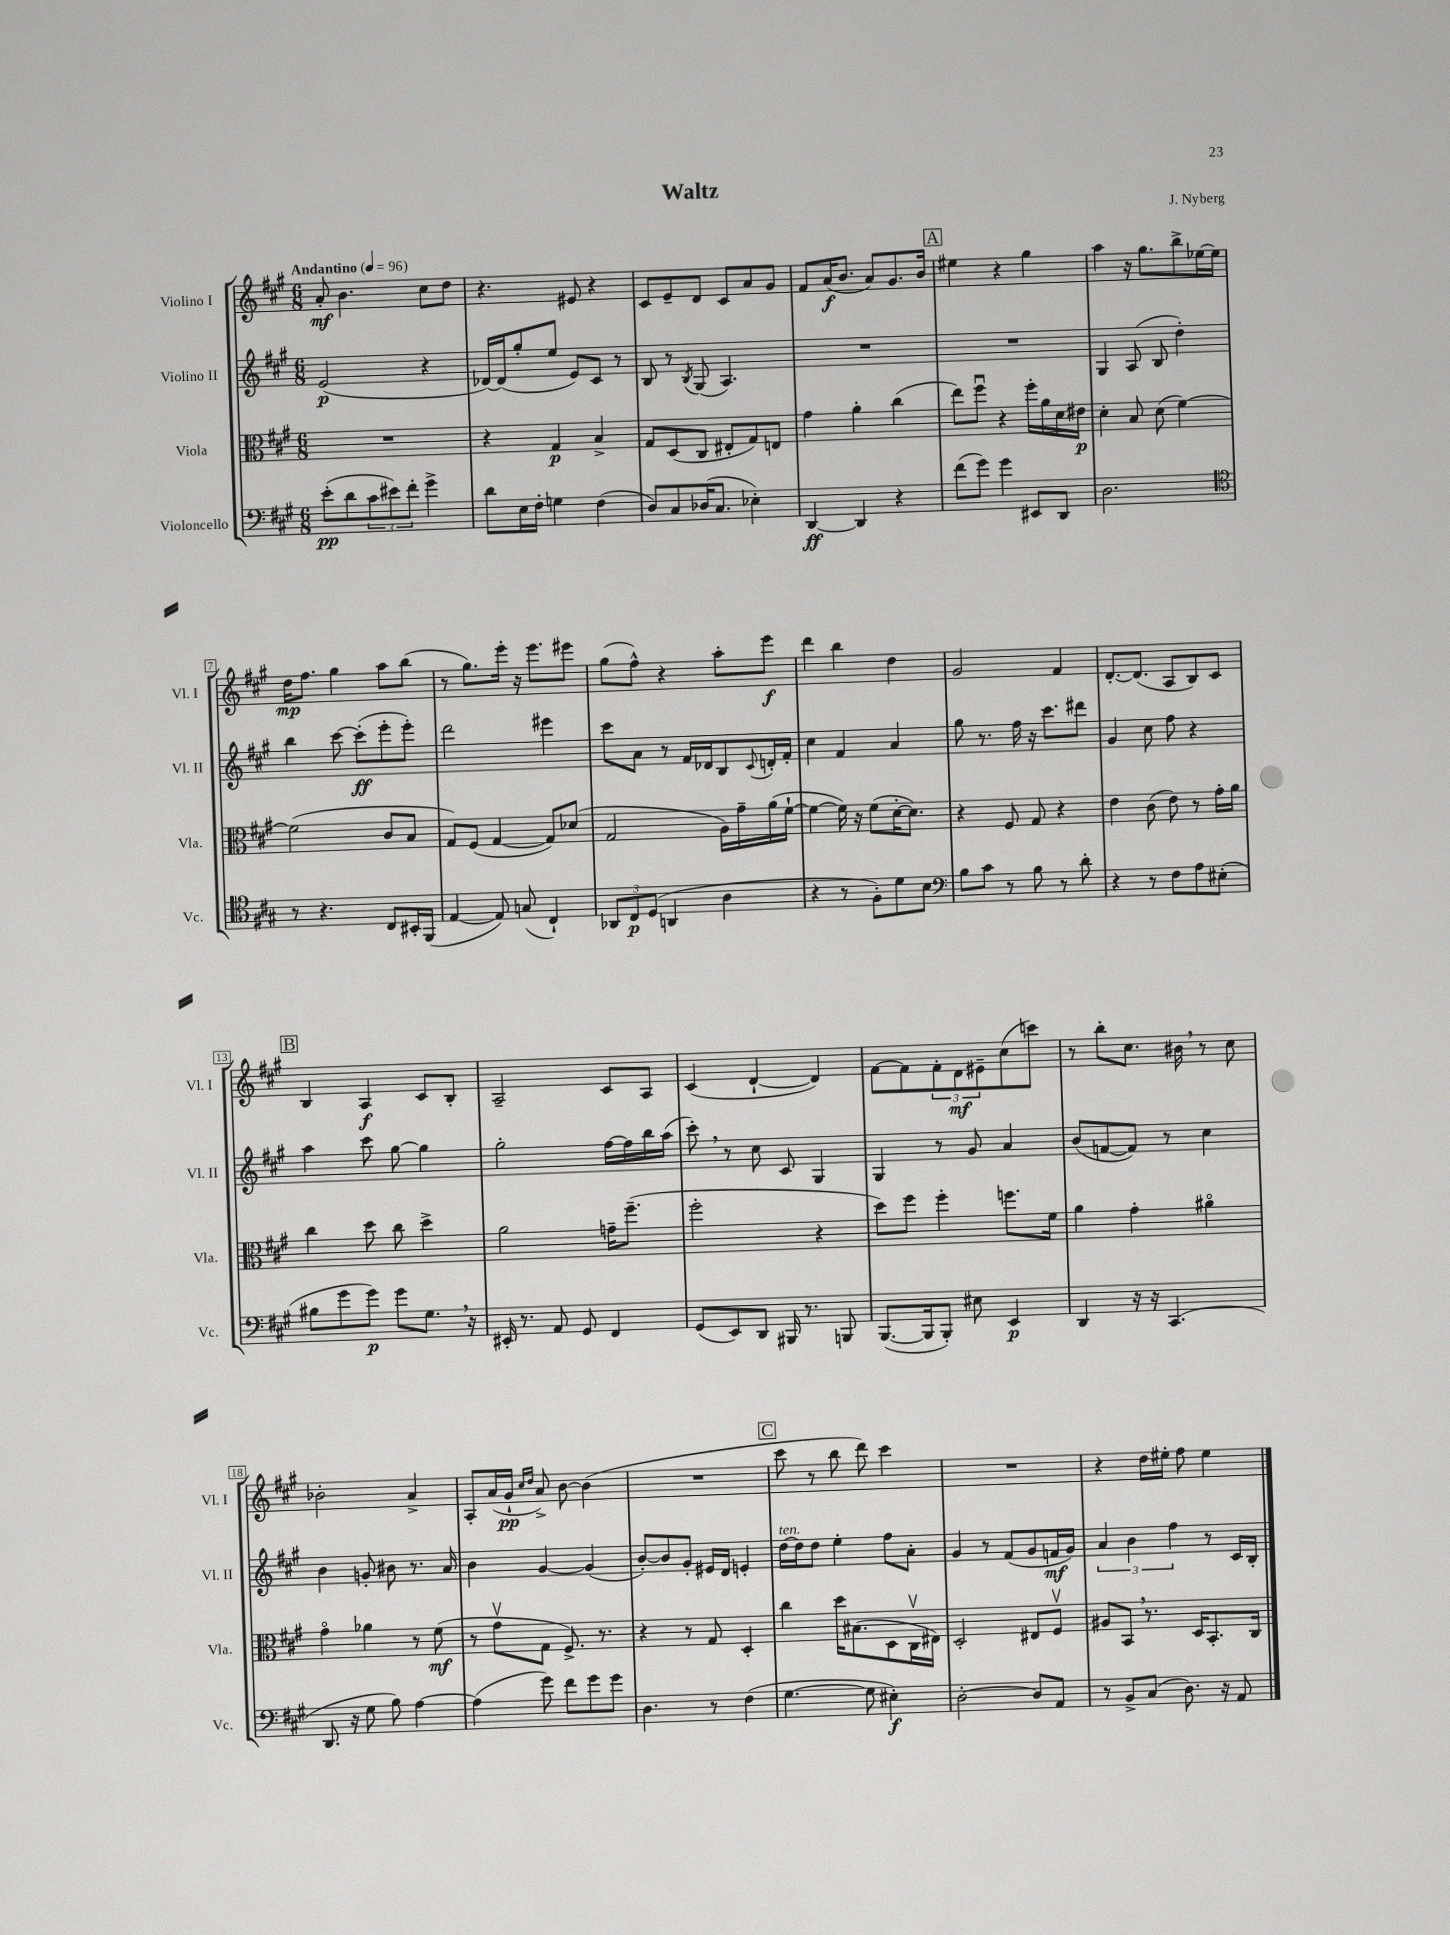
\header { title = "Waltz" composer = "J. Nyberg" }
<<
\new StaffGroup <<
\new Staff = "s0" \with { instrumentName = "Violino I" shortInstrumentName = "Vl. I" } {
    \clef treble \key a \major \numericTimeSignature \time 6/8 \tempo "Andantino" 4 = 96
    a'8-.\mf b'4. cis''8 d''8 |
    r4. eis'8 r4 |
    cis'8 e'8-- d'8 cis'8 a'8 gis'8 |
    fis'8 a'16\f( b'8. a'8) gis'8. b'16 |
    \mark \markup { \box "A" } eis''4 r4 gis''4 |
    a''4 r16 gis''8. b''8-> ees''16~ ees''16 |
    d''16\mp fis''8. gis''4 a''8 b''8( |
    r8 gis''8.) e'''16-. r16 e'''8. eis'''8 |
    gis''8( fis''8-^) r4 a''8-. e'''8\f |
    d'''4 b''4 d''4 |
    gis'2 fis'4 |
    d'8.~-. d'8.( a8 b8) cis'8 |
    \mark \markup { \box "B" } b4 a4\f cis'8 b8-. |
    a2-- cis'8 a8 |
    cis'4( d'4~-! d'4) |
    fis'8~ fis'8 \tuplet 3/2 { fis'8-. d'8\mf eis'8-- } cis''8( c'''8) |
    r8 b''8-. cis''8. bis'16 \breathe r8 cis''8 |
    bes'2-. a'4-> |
    a8-. a'16( gis'16-!\pp \grace { cis''16 d''16 } a'8->) b'8~ b'4( |
    R2. |
    \mark \markup { \box "C" } cis'''8 r8 b''8 d'''8) cis'''4 |
    R2. |
    r4 d''16 eis''16-. fis''8 eis''4 \bar "|." |
}
\new Staff = "s1" \with { instrumentName = "Violino II" shortInstrumentName = "Vl. II" } {
    \clef treble \key a \major \numericTimeSignature \time 6/8
    e'2\p( r4 |
    des'16~) des'16( gis''8-. e''8 e'8) cis'8 r8 |
    b8 r8 \acciaccatura { b8 } gis8( a4.) |
    R2. |
    \mark \markup { \box "A" } R2. |
    gis4 a8( b8 d''4-.) |
    b''4 cis'''8~ cis'''8-.\ff( e'''8-. e'''8-.) |
    d'''2 eis'''4 |
    cis'''8 a'8 r8 fis'16 des'16 b8 \appoggiatura { cis'8 } d'16-. fis'16-. |
    cis''4 fis'4 a'4 |
    gis''8 r8. fis''16 r16 cis'''8. dis'''8 |
    gis'4 cis''8 fis''8 r4 |
    \mark \markup { \box "B" } a''4 cis'''8 gis''8~ gis''4 |
    gis''2-. fis''16~ fis''16 b''16 a''16( |
    cis'''8-.) \breathe r8 cis''8 cis'8 gis4 |
    gis4 r8 gis'8 a'4 |
    b'8( f'8~ f'8) r8 cis''4 |
    b'4 g'8-. bis'8 r8. a'16 |
    b'4 gis'4~ gis'4( |
    b'8~-.) b'8 gis'8-. eis'16 d'16 e'4-. |
    \mark \markup { \box "C" } d''16~^\markup { \italic "ten." } d''16 d''8 e''4-. fis''8 a'8-. |
    gis'4 r8 fis'8( gis'8 f'16\mf gis'16) |
    \tuplet 3/2 { a'4 b'4 fis''4 } r8 cis'16 b16-. \bar "|." |
}
\new Staff = "s2" \with { instrumentName = "Viola" shortInstrumentName = "Vla." } {
    \clef alto \key a \major \numericTimeSignature \time 6/8
    R2. |
    r4 gis4\p b4-> |
    gis8 d8( cis8 eis8-. gis8) e8 |
    gis'4 a'4-. cis''4( |
    \mark \markup { \box "A" } e''8) fis''8\downbow r4 fis''16-. a'16 d'16 eis'16\p |
    d'4-. b8 d'8( fis'4~) |
    fis'2( cis'8 b8 |
    gis8) fis8( gis4~ gis8) des'8( |
    gis2 a16) gis'16-- a'16( fis'16~-! |
    fis'4~ fis'16) r16 fis'8( d'16~-. d'8.) |
    r4 fis8 gis8 r4 |
    e'4 cis'8( e'8) r8 gis'16-. a'16 |
    \mark \markup { \box "B" } cis''4 d''8 cis''8 d''4-> |
    a'2 g'16-- fis''8.--( |
    fis''2-. r4 |
    d''8) fis''8 fis''4-. f''8. fis'16 |
    a'4 gis'4-. ais'4\flageolet |
    gis'4\flageolet aes'4 r8 fis'8\mf( |
    r8 gis'8\upbow gis8 fis8.->) r8. |
    r4 r8 gis8 d4-. |
    \mark \markup { \box "C" } cis''4 d''16 bis8.( d8 cis16\upbow eis16) |
    d2-. eis8 fis8\upbow |
    ais8 b,8 \breathe r8. d16 b,8.-. cis16 \bar "|." |
}
\new Staff = "s3" \with { instrumentName = "Violoncello" shortInstrumentName = "Vc." } {
    \clef bass \key a \major \numericTimeSignature \time 6/8
    e'8-.\pp( d'8 \tuplet 3/2 { cis'8 eis'8) fis'8-. } gis'4-> |
    d'8 e16 fis16-. g4 fis4( |
    d8) cis8 des16( cis8. ees4-.) |
    d,4~\ff d,4 r4 |
    \mark \markup { \box "A" } fis'8( gis'8) gis'4 eis,8 d,8 |
    d2. |
    \clef tenor r8 r4. cis8 bis,16-. fis,16( |
    e4~ e8) g8( cis4-!) |
    \tuplet 3/2 { aes,8 cis8\p d8( } a,4 a4 |
    r4 r8 fis8-.) d'8 b8 |
    \clef bass b8 cis'8 r8 b8 r8 d'8-. |
    r4 r8 fis8 a8 eis8-.( |
    \mark \markup { \box "B" } bis8 gis'8 gis'8\p) gis'8 gis8. \breathe r16 |
    eis,16-. r8. a,8 gis,8 fis,4 |
    gis,8( e,8) d,8 bis,,16 r8. b,,8 |
    b,,8.~( b,,16 b,,8-.) eis8 e,4\p |
    d,4 r16 r16 cis,4.( |
    d,8. r16 gis8 b8) a4~ |
    a4( gis'8) fis'8 gis'8 gis'8 |
    d4. r8 fis4( |
    \mark \markup { \box "C" } gis4.~ gis8 eis4-.\f) |
    d2~-. d8 a,8 |
    r8 b,8-> cis8( d8.) r16 a,8 \bar "|." |
}
>>
>>
\layout { \context { \Score \override BarNumber.stencil = #(make-stencil-boxer 0.1 0.3 ly:text-interface::print) } }
